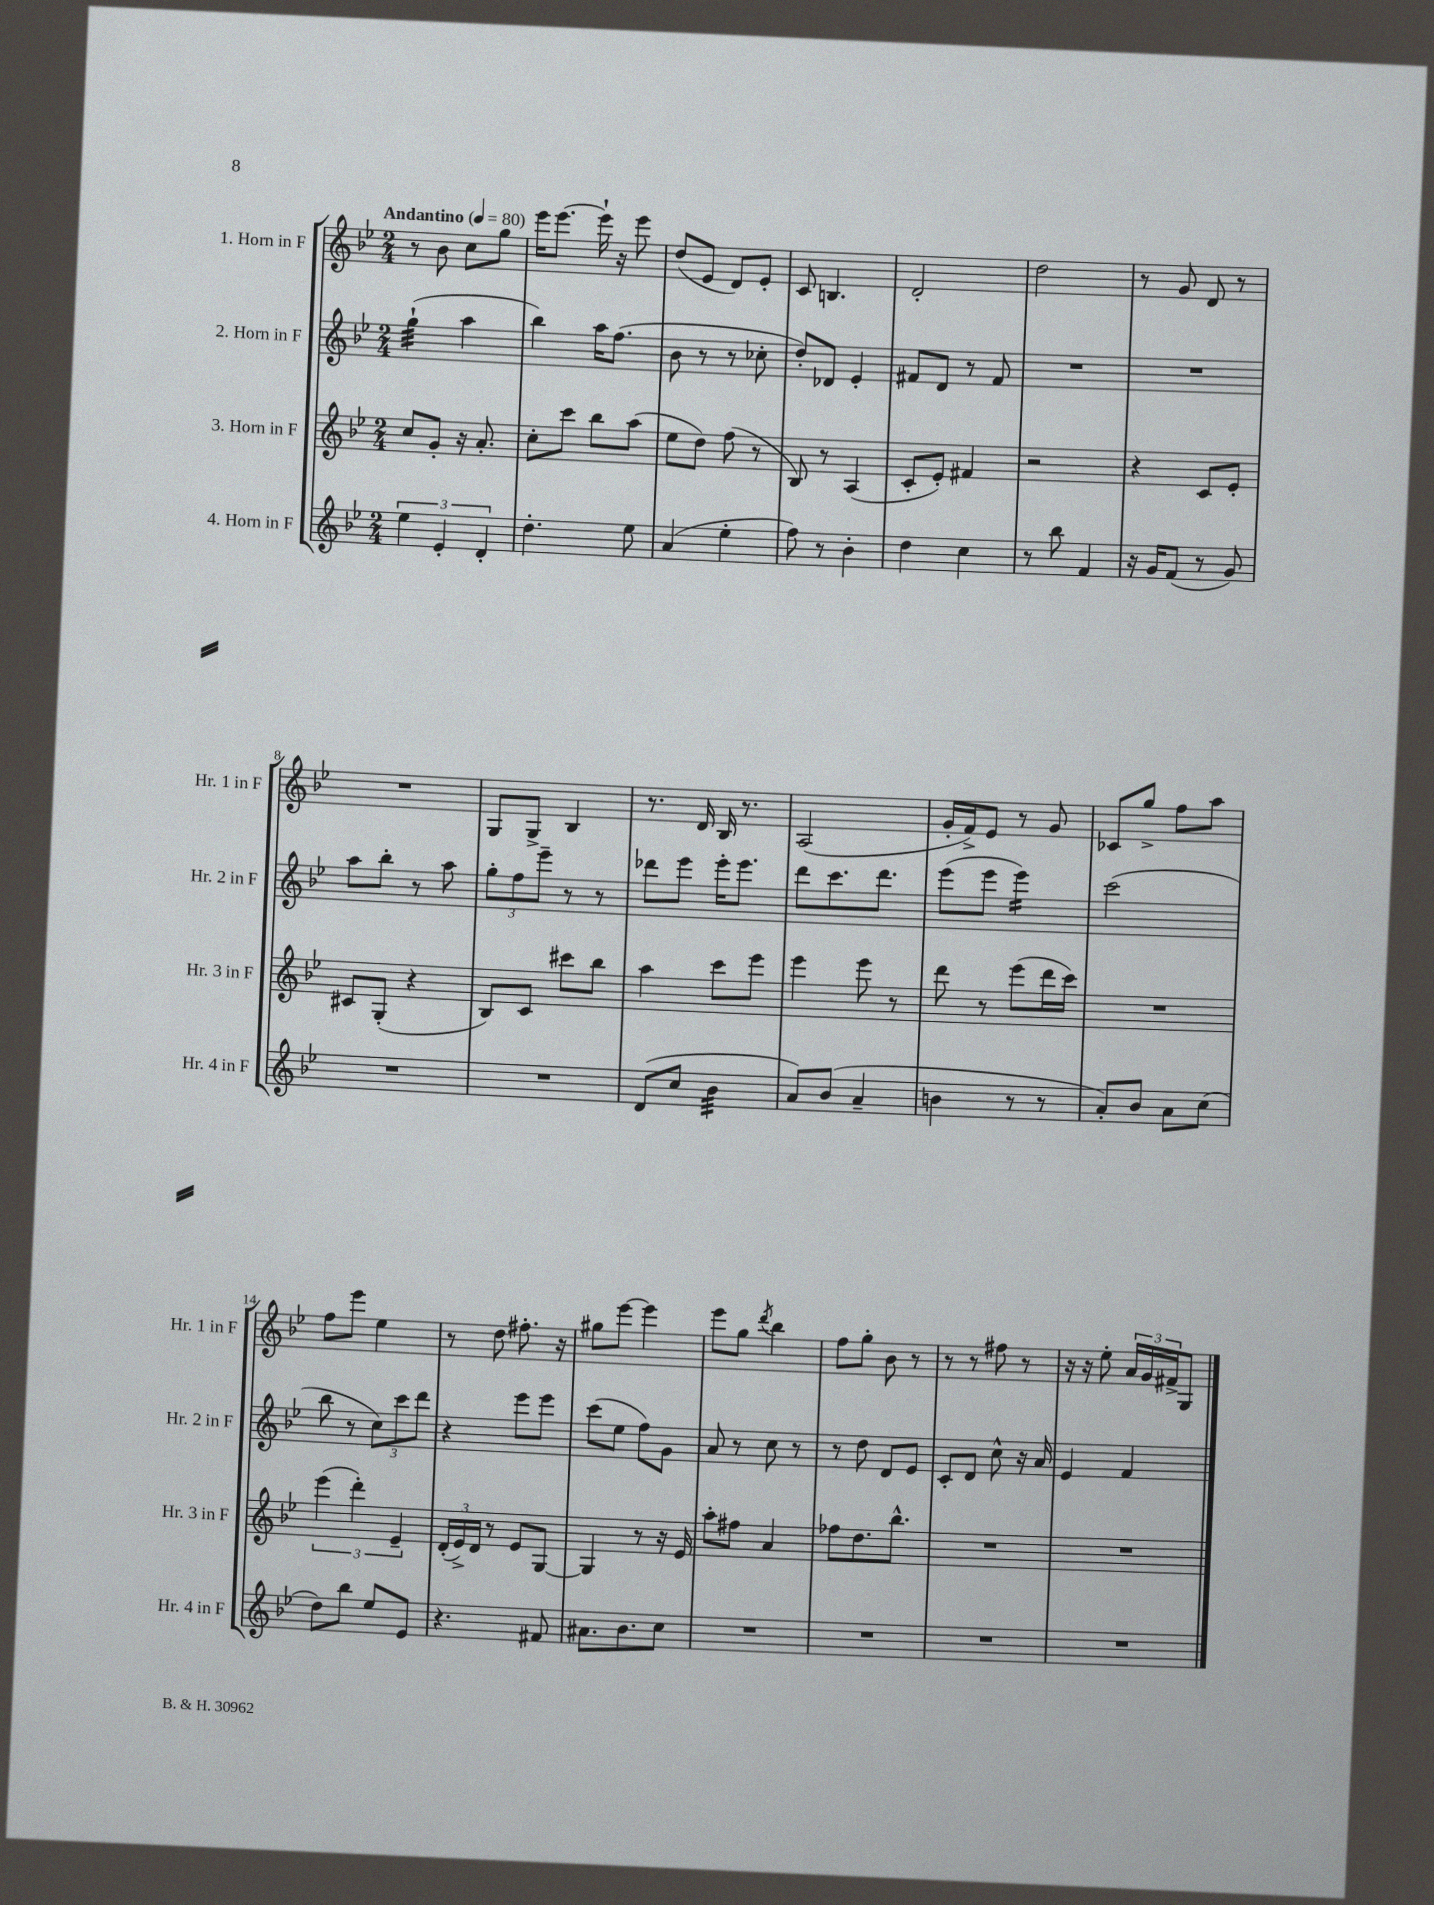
<<
\new StaffGroup <<
\new Staff = "s0" \with { instrumentName = "1. Horn in F" shortInstrumentName = "Hr. 1 in F" } {
    \clef treble \key bes \major \numericTimeSignature \time 2/4 \tempo "Andantino" 4 = 80
    r8 bes'8 c''8 g''8 |
    ees'''16 ees'''8.~ ees'''16-! r16 ees'''8 |
    d''8( ees'8 d'8) ees'8-. |
    c'8 b4. |
    d'2-. |
    d''2 |
    r8 g'8 d'8 r8 |
    R2 |
    g8 g8-> bes4 |
    r8. d'16 bes16 r8. |
    a2( |
    g'16-. f'16->) ees'8 r8 g'8 |
    ces'8 g''8-> f''8 a''8 |
    f''8 ees'''8 ees''4 |
    r8 d''8 fis''8.-. r16 |
    gis''8 ees'''8~ ees'''4 |
    ees'''8 g''8 \acciaccatura { d'''8 } bes''4 |
    f''8 g''8-. bes'8 r8 |
    r8 r8 fis''8 r8 |
    r16 r16 ees''8-. \tuplet 3/2 { a'16 g'16 fis'16-> } g8 \bar "|." |
}
\new Staff = "s1" \with { instrumentName = "2. Horn in F" shortInstrumentName = "Hr. 2 in F" } {
    \clef treble \key bes \major \numericTimeSignature \time 2/4
    g''4:32-!( a''4 |
    bes''4) a''16 f''8.( |
    bes'8 r8 r8 ces''8-. |
    d''8-.) des'8 ees'4-. |
    fis'8 d'8 r8 fis'8 |
    R2 |
    R2 |
    a''8 bes''8-. r8 a''8 |
    \tuplet 3/2 { g''8-. f''8 ees'''8-- } r8 r8 |
    des'''8 ees'''8 ees'''16-. ees'''8. |
    d'''8 c'''8. d'''8. |
    ees'''8( ees'''8 ees'''4:16) |
    c'''2( |
    bes''8 r8 \tuplet 3/2 { c''8) c'''8 d'''8 } |
    r4 ees'''8 ees'''8 |
    c'''8( ees''8 f''8) g'8 |
    a'8 r8 c''8 r8 |
    r8 d''8 d'8 ees'8 |
    c'8-. d'8 c''8-^ r16 a'16 |
    ees'4 f'4 \bar "|." |
}
\new Staff = "s2" \with { instrumentName = "3. Horn in F" shortInstrumentName = "Hr. 3 in F" } {
    \clef treble \key bes \major \numericTimeSignature \time 2/4
    c''8 g'8-. r16 a'8.-. |
    c''8-. c'''8 bes''8 a''8( |
    ees''8 d''8) f''8( r8 |
    bes8) r8 a4( |
    c'8-. ees'8-.) fis'4 |
    r2 |
    r4 c'8 ees'8-. |
    cis'8 g8-.( r4 |
    bes8) c'8 cis'''8 bes''8 |
    a''4 c'''8 ees'''8 |
    ees'''4 ees'''8 r8 |
    d'''8 r8 ees'''8( d'''16 c'''16) |
    R2 |
    \tuplet 3/2 { ees'''4( d'''4-.) ees'4-- } |
    \tuplet 3/2 { d'16-.( ees'16->) d'16 } r8 ees'8 g8~ |
    g4 r8 r16 ees'16 |
    a''8-. fis''8 a'4 |
    fes''8 d''8. bes''8.-^ |
    R2 |
    R2 \bar "|." |
}
\new Staff = "s3" \with { instrumentName = "4. Horn in F" shortInstrumentName = "Hr. 4 in F" } {
    \clef treble \key bes \major \numericTimeSignature \time 2/4
    \tuplet 3/2 { ees''4 ees'4-. d'4-. } |
    d''4.-. ees''8 |
    a'4( ees''4-. |
    f''8) r8 bes'4-. |
    d''4 c''4 |
    r8 bes''8 f'4 |
    r16 g'16 f'8( r8 g'8) |
    R2 |
    R2 |
    d'8( c''8 bes'4:32 |
    a'8) bes'8( a'4-- |
    b'4 r8 r8 |
    a'8-.) bes'8 a'8 c''8( |
    d''8) bes''8 ees''8 ees'8 |
    r4. fis'8 |
    ais'8. bes'8. c''8 |
    R2 |
    R2 |
    R2 |
    R2 \bar "|." |
}
>>
>>
